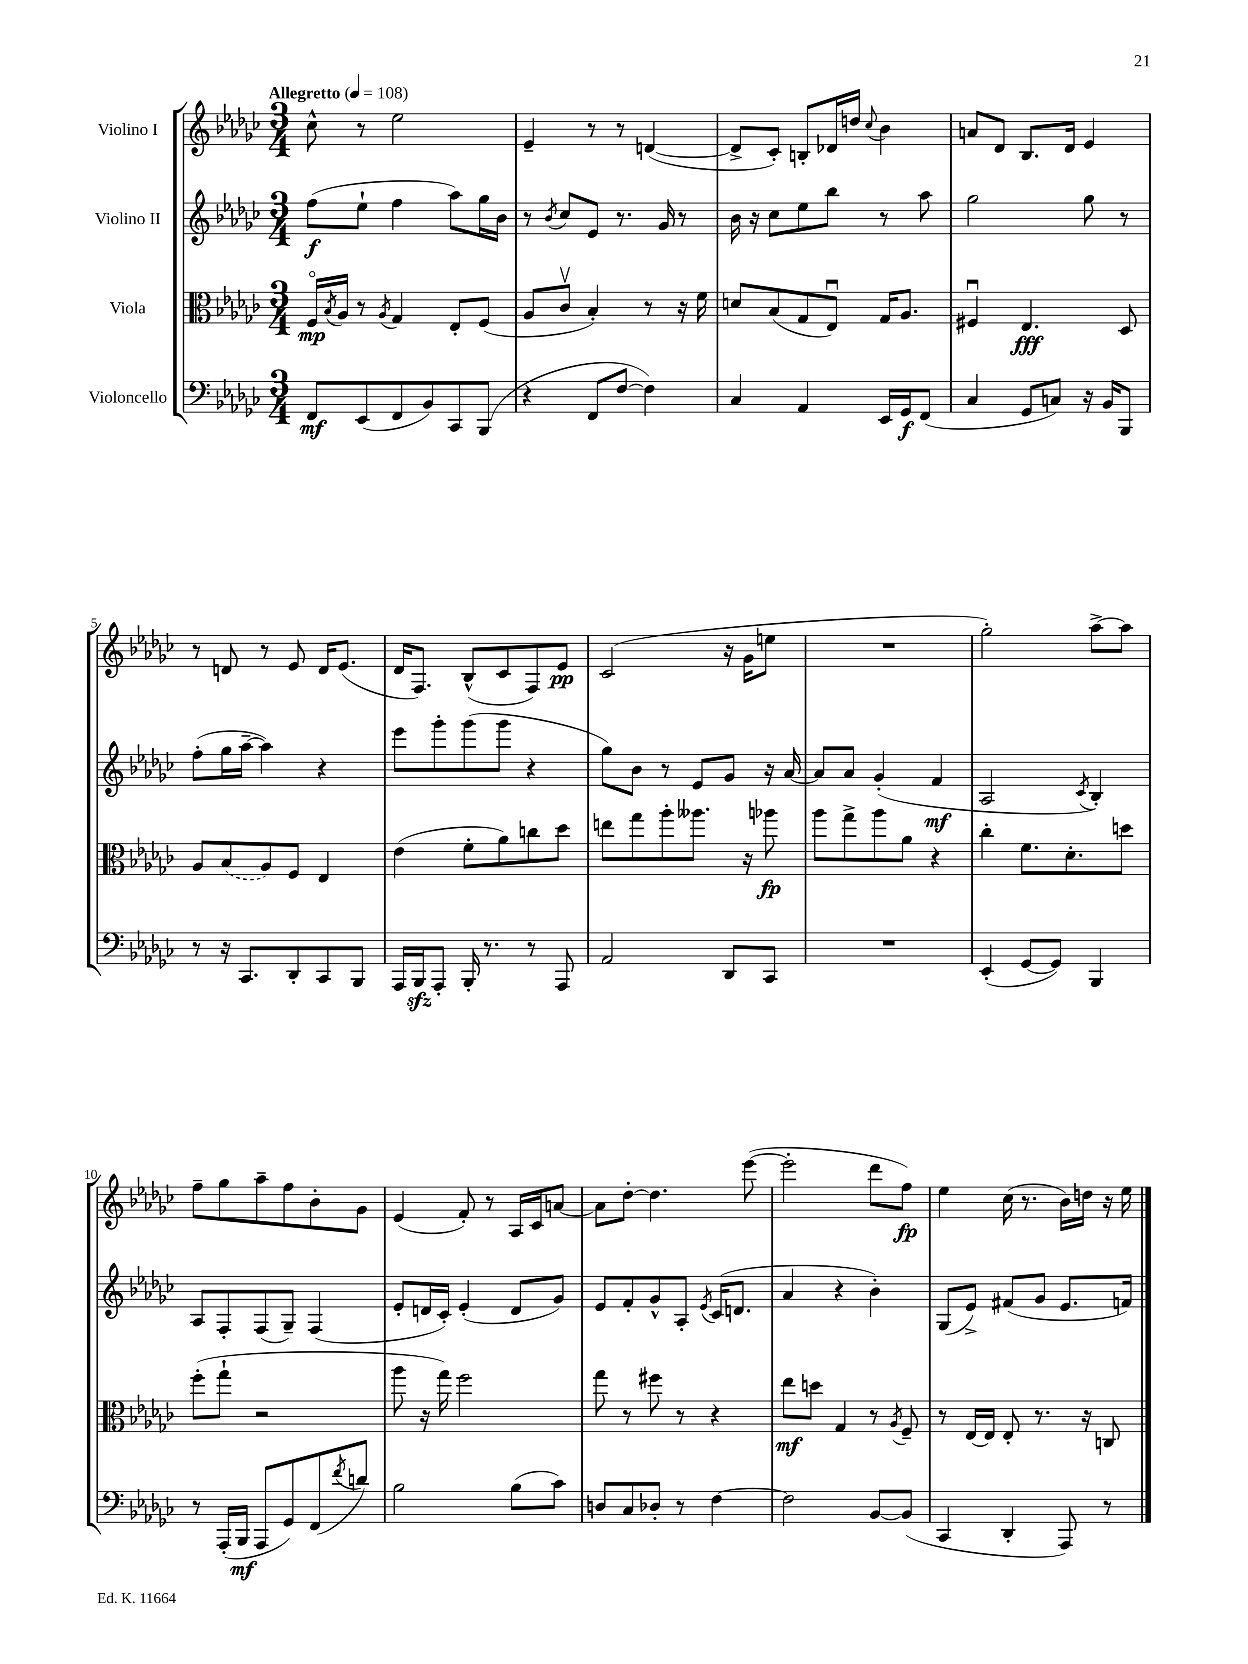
<<
\new StaffGroup <<
\new Staff = "s0" \with { instrumentName = "Violino I" } {
    \clef treble \key ges \major \numericTimeSignature \time 3/4 \tempo "Allegretto" 4 = 108
    ces''8-^ r8 ees''2 |
    ees'4-- r8 r8 d'4~( |
    d'8-> ces'8-.) b8-. des'16 d''16 \appoggiatura { ces''8 } bes'4 |
    a'8 des'8 bes8. des'16 ees'4 |
    r8 d'8 r8 ees'8 d'16 ees'8.( |
    des'16 f8.) bes8-^( ces'8 f8) ees'8\pp |
    ces'2( r16 ges'16 e''8 |
    R2. |
    ges''2-.) aes''8~-> aes''8 |
    f''8-- ges''8 aes''8-- f''8 bes'8-. ges'8 |
    ees'4( f'8-.) r8 aes16 ces'16 a'8~ |
    a'8 des''8~-. des''4. ees'''8~( |
    ees'''2-. des'''8 f''8\fp) |
    ees''4 ces''16( r8. bes'16) d''16 r16 ees''16 \bar "|." |
}
\new Staff = "s1" \with { instrumentName = "Violino II" } {
    \clef treble \key ges \major \numericTimeSignature \time 3/4
    f''8\f( ees''8-! f''4 aes''8) ges''16 bes'16 |
    r8 \acciaccatura { bes'8 } ces''8 ees'8 r8. ges'16 r8 |
    bes'16 r16 ces''8 ees''8 bes''8 r8 aes''8 |
    ges''2 ges''8 r8 |
    f''8-.( ges''16 aes''16~-- aes''4) r4 |
    ees'''8 ges'''8-. ges'''8( ges'''8 r4 |
    ges''8) bes'8 r8 ees'8 ges'8 r16 aes'16~ |
    aes'8 aes'8 ges'4-.( f'4\mf |
    aes2 \acciaccatura { ces'8 } bes4-.) |
    aes8 f8-. f8( ges8--) f4( |
    ees'8-. d'16 ces'16-.) ees'4-.( d'8 ges'8) |
    ees'8 f'8-. ges'8-^ aes8-. \acciaccatura { ees'8 } ces'16( d'8. |
    aes'4 r4 bes'4-.) |
    ges8( ees'8->) fis'8( ges'8 ees'8. f'16) \bar "|." |
}
\new Staff = "s2" \with { instrumentName = "Viola" } {
    \clef alto \key ges \major \numericTimeSignature \time 3/4
    f16\flageolet\mp \acciaccatura { bes8 } aes16 r8 \acciaccatura { aes8 } ges4 ees8-. f8( |
    aes8 ces'8\upbow bes4-.) r8 r16 f'16 |
    d'8 bes8( ges8 ees8\downbow) ges16 aes8. |
    fis4\downbow ees4.\fff des8 |
    aes8 \once \slurDashed bes8( aes8) f8 ees4 |
    ees'4( f'8-. aes'8) c''8 des''8 |
    e''8 ges''8 aes''8-. aeses''8. r16 aes''8\fp |
    aes''8 ges''8-> aes''8 aes'8 r4 |
    ces''4-. f'8. des'8.-. d''8 |
    f''8-.( ges''8-! r2 |
    aes''8 r16 ges''16) f''2 |
    ges''8 r8 fis''8 r8 r4 |
    ees''8\mf d''8 ges4 r8 \acciaccatura { aes8 } f8-- |
    r8 ees16~ ees16 ees8-. r8. r16 c8 \bar "|." |
}
\new Staff = "s3" \with { instrumentName = "Violoncello" } {
    \clef bass \key ges \major \numericTimeSignature \time 3/4
    f,8\mf ees,8( f,8 bes,8) ces,8 bes,,8( |
    r4 f,8 f8~ f4) |
    ces4 aes,4 ees,16 ges,16\f f,8( |
    ces4 ges,8 c8) r16 bes,16 bes,,8 |
    r8 r16 ces,8. des,8-. ces,8 bes,,8 |
    aes,,16 bes,,16\sfz aes,,8-. bes,,16-. r8. r8 aes,,8 |
    aes,2 des,8 ces,8 |
    R2. |
    ees,4-.( ges,8~ ges,8) bes,,4 |
    r8 aes,,16-.( bes,,16\mf aes,,8 ges,8) f,8( \acciaccatura { f'8 } d'8) |
    bes2 bes8( ces'8) |
    d8 ces8 des8-. r8 f4~ |
    f2 bes,8~ bes,8( |
    ces,4 des,4-. aes,,8) r8 \bar "|." |
}
>>
>>
